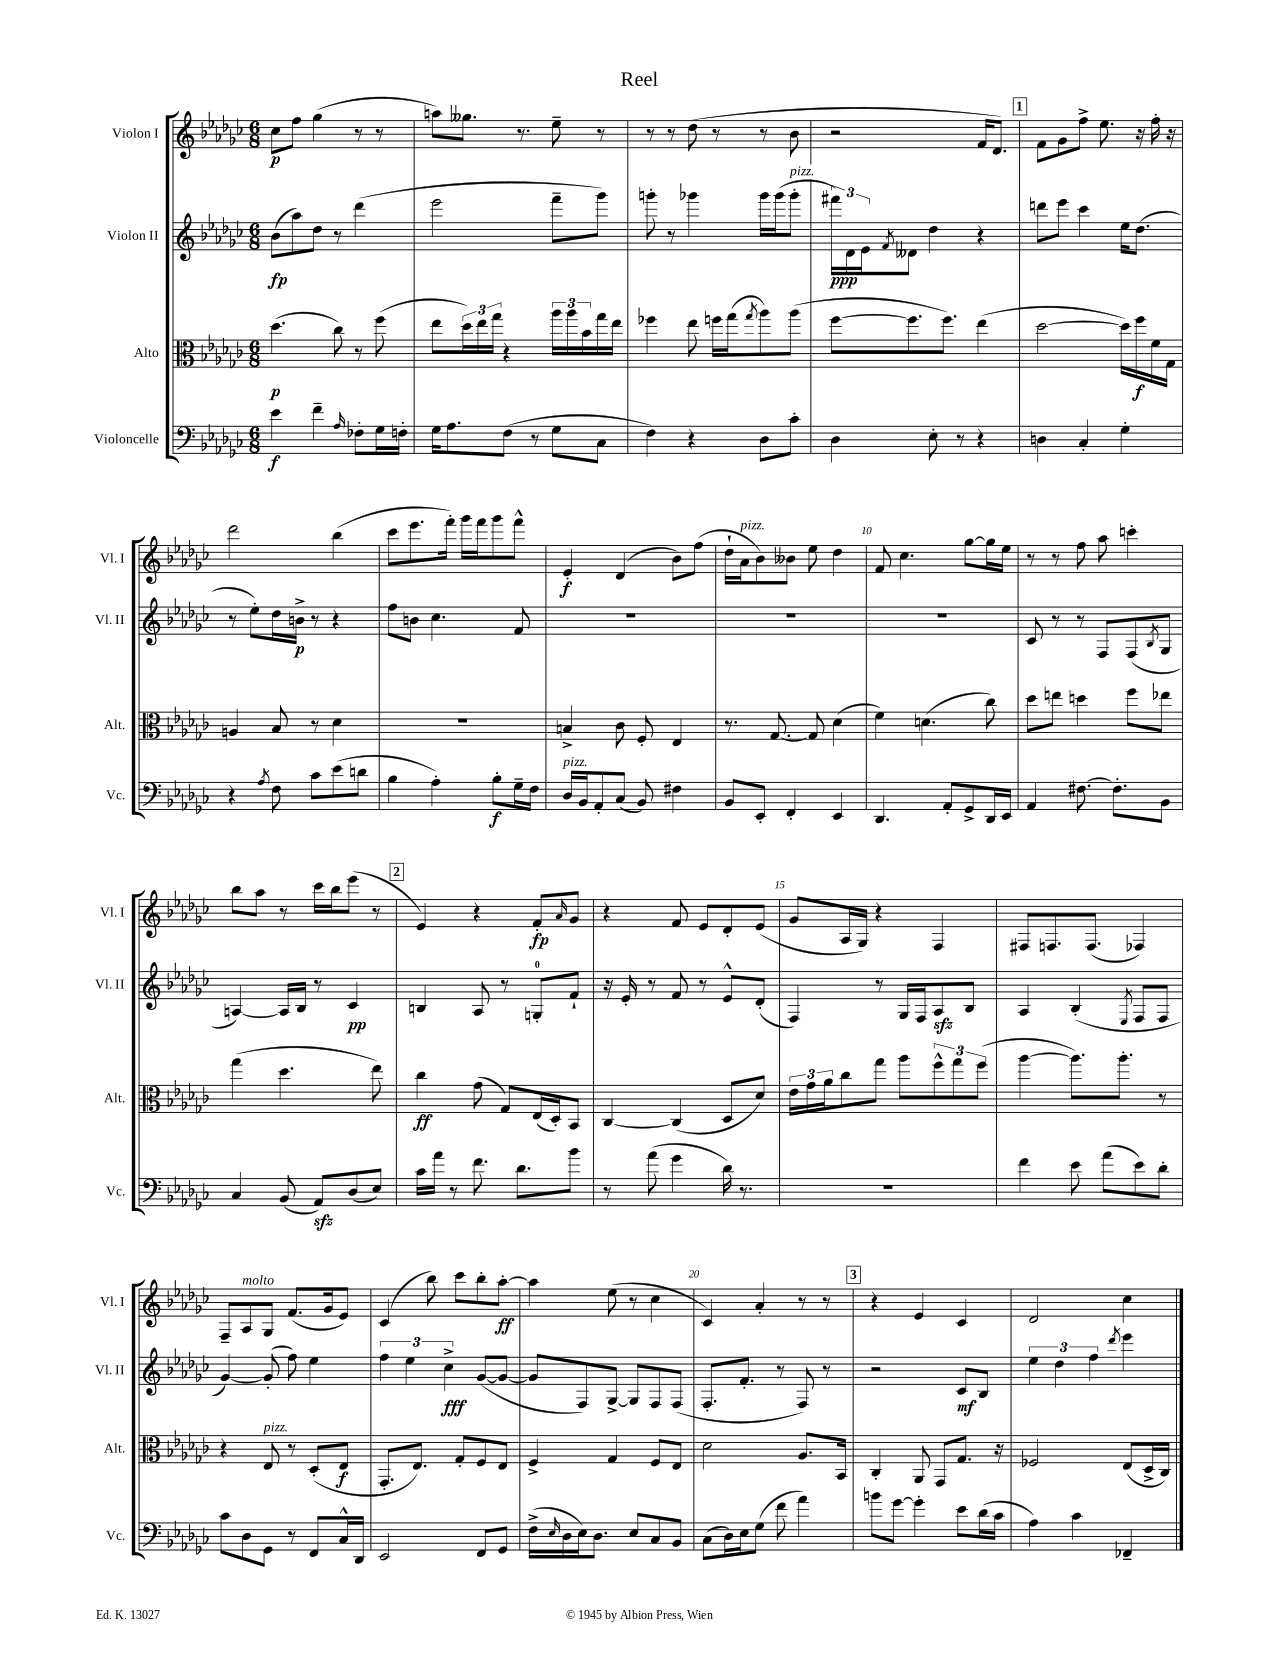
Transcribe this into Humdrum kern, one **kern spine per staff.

**kern	**dynam	**kern	**dynam	**kern	**dynam	**kern	**dynam
*part4	*part4	*part3	*part3	*part2	*part2	*part1	*part1
*staff4	*staff4	*staff3	*staff3	*staff2	*staff2	*staff1	*staff1
*I"Violoncelle	*	*I"Alto	*	*I"Violon II	*	*I"Violon I	*
*I'Vc.	*	*I'Alt.	*	*I'Vl. II	*	*I'Vl. I	*
*clefF4	*	*clefC3	*	*clefG2	*	*clefG2	*
*k[b-e-a-d-g-c-]	*	*k[b-e-a-d-g-c-]	*	*k[b-e-a-d-g-c-]	*	*k[b-e-a-d-g-c-]	*
*M6/8	*	*M6/8	*	*M6/8	*	*M6/8	*
=1	=1	=1	=1	=1	=1	=1	=1
4e-\	f	(4.dd-\	p	(8b-\L	fp	8cc-\L	p
.	.	.	.	8aa-\)	.	8ff\J	.
4f~\	.	.	.	8dd-\J	.	(4gg-\	.
.	.	8cc-\)	.	8r	.	.	.
16qqA-/	.	.	.	.	.	.	.
8F-X'\L	.	8r	.	(4ddd-\	.	8r	.
16G-\L	.	(8ff\	.	.	.	8r	.
16Fn'\JJ	.	.	.	.	.	.	.
=2	=2	=2	=2	=2	=2	=2	=2
16G-\KL	.	8ee-\L	.	2eee-\	.	8aan\L)	.
8.A-\	.	.	.	.	.	.	.
.	.	24dd-\L)	.	.	.	8.gg--X\J	.
.	.	24ee-\	.	.	.	.	.
.	.	24gg-\JJ	.	.	.	.	.
(8F\J	.	4r	.	.	.	.	.
.	.	.	.	.	.	8.r	.
8r	.	.	.	.	.	.	.
8G-\L	.	24aa-\LL	.	8fff~\L	.	8ee-~\	.
.	.	24aa-\	.	.	.	.	.
.	.	24b-\	.	.	.	.	.
8C-\J	.	16gg-\	.	8ggg-\J)	.	8r	.
.	.	16ee-\JJ	.	.	.	.	.
=3	=3	=3	=3	=3	=3	=3	=3
4F\)	.	4ff-X\	.	8gggn'\	.	8r	.
.	.	.	.	8r	.	8r	.
4r	.	8ee-\	.	4ggg-X\	.	(8dd-\	.
.	.	16ffn\LL	.	.	.	8r	.
.	.	(16gg-\J	.	.	.	.	.
.	.	8qgg-/	.	.	.	.	.
8D-\L	.	8aa-\)	.	16ggg-\LL	.	8r	.
.	.	.	.	(16ggg-\J	.	.	.
!	!	!	!	!LO:TX:a:i:t=pizz.	!	!	!
8c-'\J	.	(8aa-\J	.	8ggg-'\J	.	8b-\	.
=4	=4	=4	=4	=4	=4	=4	=4
4D-\	.	[8ff\L	.	24fff#X\LL)	ppp	2r	.
.	.	.	.	24d-\	.	.	.
.	.	.	.	24e-\J	.	.	.
.	.	.	.	8qf/	.	.	.
.	.	8.ff\]	.	8d--X\J	.	.	.
8E-'\	.	.	.	4dd-\	.	.	.
.	.	8.ff\J)	.	.	.	.	.
8r	.	.	.	.	.	.	.
4r	.	(4ee-\	.	4r	.	16f/KL	.
.	.	.	.	.	.	8.d-/J)	.
!!LO:REH:place=s1:t=1
=5	=5	=5	=5	=5	=5	=5	=5
4Dn\	.	[2dd-\	.	8dddn\L	.	8f\L	.
.	.	.	.	8eee-\J	.	8g-\	.
4C-'/	.	.	.	4ccc-\	.	8ff^\J	.
.	.	.	.	.	.	8.ee-\	.
4G-'\	.	16dd-\LL])	.	16ee-\KL	.	.	.
.	.	16ff\	f	(8.dd-\J	.	16r	.
.	.	16f\	.	.	.	16ff'\	.
.	.	16G-\JJ	.	.	.	16r	.
!!LO:LB:g=z
=6	=6	=6	=6	=6	=6	=6	=6
4r	.	4An/	.	8r	.	2ddd-\	.
.	.	.	.	8ee-'\L)	.	.	.
8qA-/	.	.	.	.	.	.	.
8F\	.	8B-/	.	16dd-\L	.	.	.
.	.	.	.	16bn^\JJ	p	.	.
8c-\L	.	8r	.	8r	.	.	.
(8e-\	.	4d-\	.	4r	.	(4bb-\	.
8dn\J	.	.	.	.	.	.	.
=7	=7	=7	=7	=7	=7	=7	=7
4B-\	.	2.r	.	8ff\L	.	8ccc-\L	.
.	.	.	.	8bn\J	.	8.eee-\	.
4A-'\)	.	.	.	4.cc-\	.	.	.
.	.	.	.	.	.	16fff'\Jk)	.
.	.	.	.	.	.	16ggg-\LL	.
.	.	.	.	.	.	16fff\J	.
8B-'\L	f	.	.	.	.	8ggg-\	.
16G-~\L	.	.	.	8f/	.	8fff^^\J	.
16F\JJ	.	.	.	.	.	.	.
=8	=8	=8	=8	=8	=8	=8	=8
!LO:TX:a:i:t=pizz.	!	!	!	!	!	!	!
16D-/LL	.	4Bn^/	.	2.r	.	4e-'/	f
16BB-/J	.	.	.	.	.	.	.
8AA-'/	.	.	.	.	.	.	.
(8C-/J	.	8c-\	.	.	.	(4d-/	.
8BB-/)	.	8F'/	.	.	.	.	.
4F#X\	.	4E-/	.	.	.	8b-\L)	.
.	.	.	.	.	.	(8ff\J	.
=9	=9	=9	=9	=9	=9	=9	=9
8BB-/L	.	8.r	.	2.r	.	16dd-`\LL	.
!	!	!	!	!	!	!LO:TX:a:i:t=pizz.	!
.	.	.	.	.	.	16a-\J	.
8EE-'/J	.	.	.	.	.	8b-\)	.
.	.	[8.G-/	.	.	.	.	.
4FF'/	.	.	.	.	.	8b--X\J	.
.	.	8G-/]	.	.	.	8ee-\	.
4EE-/	.	(4d-\	.	.	.	4dd-\	.
=10	=10	=10	=10	=10	=10	=10	=10
4.DD-/	.	4f\)	.	2.r	.	8f/	.
.	.	.	.	.	.	4.cc-\	.
.	.	(4.dn\	.	.	.	.	.
8AA-'/L	.	.	.	.	.	.	.
8GG-^/	.	.	.	.	.	[8gg-\L	.
16DD-/L	.	8cc-\)	.	.	.	16gg-\L]	.
16EE-/JJ	.	.	.	.	.	16ee-\JJ	.
=11	=11	=11	=11	=11	=11	=11	=11
4AA-/	.	8dd-\L	.	8c-/	.	8r	.
.	.	8een\J	.	8r	.	8r	.
[8.F#X\	.	4ddn\	.	8r	.	8ff\	.
.	.	.	.	8F/L	.	8aa-\	.
8.F#'\L]	.	.	.	.	.	.	.
.	.	8ff\L	.	(8F/	.	4cccn'\	.
.	.	.	.	8qB-/	.	.	.
8BB-\J	.	8ee-X\J	.	8G-/J	.	.	.
!!LO:LB:g=z
=12	=12	=12	=12	=12	=12	=12	=12
4C-/	.	(4gg-\	.	[4An/)	.	8bb-\L	.
.	.	.	.	.	.	8aa-\J	.
(8BB-/	.	4.dd-\	.	16A/LL]	.	8r	.
.	.	.	.	16B-/JJ	.	.	.
8AA-zz/L)	.	.	.	8r	.	16ccc-\LL	.
.	.	.	.	.	.	16bb-\J	.
(8D-/	.	.	.	4c-/	pp	(8eee-\J	.
8E-/J)	.	8ee-\)	.	.	.	8r	.
!!LO:REH:place=s1:t=2
=13	=13	=13	=13	=13	=13	=13	=13
16c-\LL	.	4cc-\	ff	4Bn/	.	4e-/)	.
16a-\JJ	.	.	.	.	.	.	.
8r	.	.	.	.	.	.	.
8.f\	.	(8g-\	.	8A-/	.	4r	.
.	.	8G-/L)	.	8r	.	.	.
8.d-\L	.	.	.	.	.	.	.
.	.	(16E-/L	.	8Gn'/L	.	8f'/L	fp
.	.	16D-'/J)	.	.	.	.	.
.	.	.	.	.	.	16qqa-/	.
8b-\J	.	8BB-/J	.	8f`/J	.	8g-/J	.
=14	=14	=14	=14	=14	=14	=14	=14
8r	.	[4C-/	.	16r	.	4r	.
.	.	.	.	16e-'/	.	.	.
(8a-\	.	.	.	8r	.	.	.
4g-\	.	(4C-/]	.	8f/	.	8f/	.
.	.	.	.	8r	.	8e-/L	.
16d-\)	.	8D-/L	.	8e-^^/L	.	8d-'/	.
8.r	.	.	.	.	.	.	.
.	.	8d-/J)	.	(8d-'/J	.	(8e-/J	.
=15	=15	=15	=15	=15	=15	=15	=15
2.r	.	24e-\LL	.	4F/)	.	8g-/L	.
.	.	24g-\	.	.	.	.	.
.	.	24a-\J	.	.	.	.	.
.	.	8cc-\	.	.	.	16A-/L	.
.	.	.	.	.	.	16G-/JJ)	.
.	.	8gg-\J	.	8r	.	4r	.
.	.	8aa-\L	.	16G-/LL	.	.	.
.	.	.	.	16F/J	.	.	.
.	.	12ff^^\	.	8A-zz/	.	4F/	.
.	.	12gg-\	.	.	.	.	.
.	.	.	.	8B-/J	.	.	.
.	.	(12ff\J	.	.	.	.	.
=16	=16	=16	=16	=16	=16	=16	=16
4f\	.	[4aa-\	.	4A-/	.	8F#X/L	.
.	.	.	.	.	.	8.Fn/	.
8e-\	.	8.aa-\L])	.	(4B-'/	.	.	.
.	.	.	.	.	.	(8.F/J	.
(8a-\L	.	.	.	.	.	.	.
.	.	8.aa-'\J	.	.	.	.	.
.	.	.	.	8qE-/	.	.	.
8e-\)	.	.	.	8F/L	.	4F-X/)	.
8d-'\J	.	8r	.	8F/J	.	.	.
!!LO:LB:g=z
=17	=17	=17	=17	=17	=17	=17	=17
8c-\L	.	4r	.	[4g-/)	.	8F~/L	.
!	!	!	!	!	!	!LO:TX:a:i:t=molto	!
8D-\	.	.	.	.	.	8A-/	.
!	!	!LO:TX:a:i:t=pizz.	!	!	!	!	!
8GG-\J	.	8E-/	.	(8g-'/]	.	8G-/J	.
8r	.	8r	.	8ff\)	.	(8.f/L	.
8FF/L	.	(8D-'/L	.	4ee-\	.	.	.
.	.	.	.	.	.	16g-/k	.
16C-^^/L	.	8E-/J	f	.	.	8e-/J)	.
16DD-/JJ	.	.	.	.	.	.	.
=18	=18	=18	=18	=18	=18	=18	=18
2EE-/	.	8.GG-'/L	.	6ff\	.	(4c-/	.
.	.	.	.	6ee-\	.	.	.
.	.	8.E-/J)	.	.	.	.	.
.	.	.	.	.	.	8bb-\)	.
.	.	.	.	6cc-^\	fff	.	.
.	.	8G-'/L	.	.	.	8ccc-\L	.
8FF/L	.	8F/	.	([8g-/L	.	8bb-'\	.
8GG-/J	.	8E-/J	.	8g-/J_	.	[8aa-'\J	ff
=19	=19	=19	=19	=19	=19	=19	=19
(16F^\LL	.	4F^/	.	8g-/L]	.	4aa-\]	.
16qqE-/	.	.	.	.	.	.	.
16D-\	.	.	.	.	.	.	.
16E-\J)	.	.	.	8F/)	.	.	.
8.D-\J	.	.	.	.	.	.	.
.	.	4G-/	.	[8G-^/J	.	(8ee-\	.
8E-/L	.	.	.	8G-/L]	.	8r	.
8C-/	.	8F/L	.	8F/	.	4cc-\	.
8BB-/J	.	8E-/J	.	(8F/J	.	.	.
=20	=20	=20	=20	=20	=20	=20	=20
(8C-\L	.	2d-\	.	8.F'/L	.	4c-/)	.
16D-\L)	.	.	.	.	.	.	.
16E-\J	.	.	.	8.f'/J	.	.	.
(8G-\J	.	.	.	.	.	4a-'/	.
8f\	.	.	.	8r	.	.	.
4a-\)	.	8.A-/L	.	8F/)	.	8r	.
.	.	.	.	8r	.	8r	.
.	.	16BB-/Jk	.	.	.	.	.
!!LO:REH:place=s1:t=3
=21	=21	=21	=21	=21	=21	=21	=21
8bn\L	.	4C-'/	.	2r	.	4r	.
[8g-\J	.	.	.	.	.	.	.
4g-'\]	.	8AA-/	.	.	.	4e-/	.
.	.	8GG-/L	.	.	.	.	.
8e-\L	.	8.G-/J	.	8c-/L	mf	4c-/	.
(16d-\L	.	.	.	8B-/J	.	.	.
16c-\JJ	.	16r	.	.	.	.	.
=22	=22	=22	=22	=22	=22	=22	=22
4A-\)	.	2F-X/	.	6ee-\	.	2d-/	.
.	.	.	.	6dd-\	.	.	.
4c-\	.	.	.	.	.	.	.
.	.	.	.	6ff\	.	.	.
.	.	.	.	8qddd-/	.	.	.
4FF-X~/	.	(8E-/L	.	4eee-\	.	4cc-\	.
.	.	16D-^/L	.	.	.	.	.
.	.	16C-/JJ)	.	.	.	.	.
==	==	==	==	==	==	==	==
*-	*-	*-	*-	*-	*-	*-	*-
